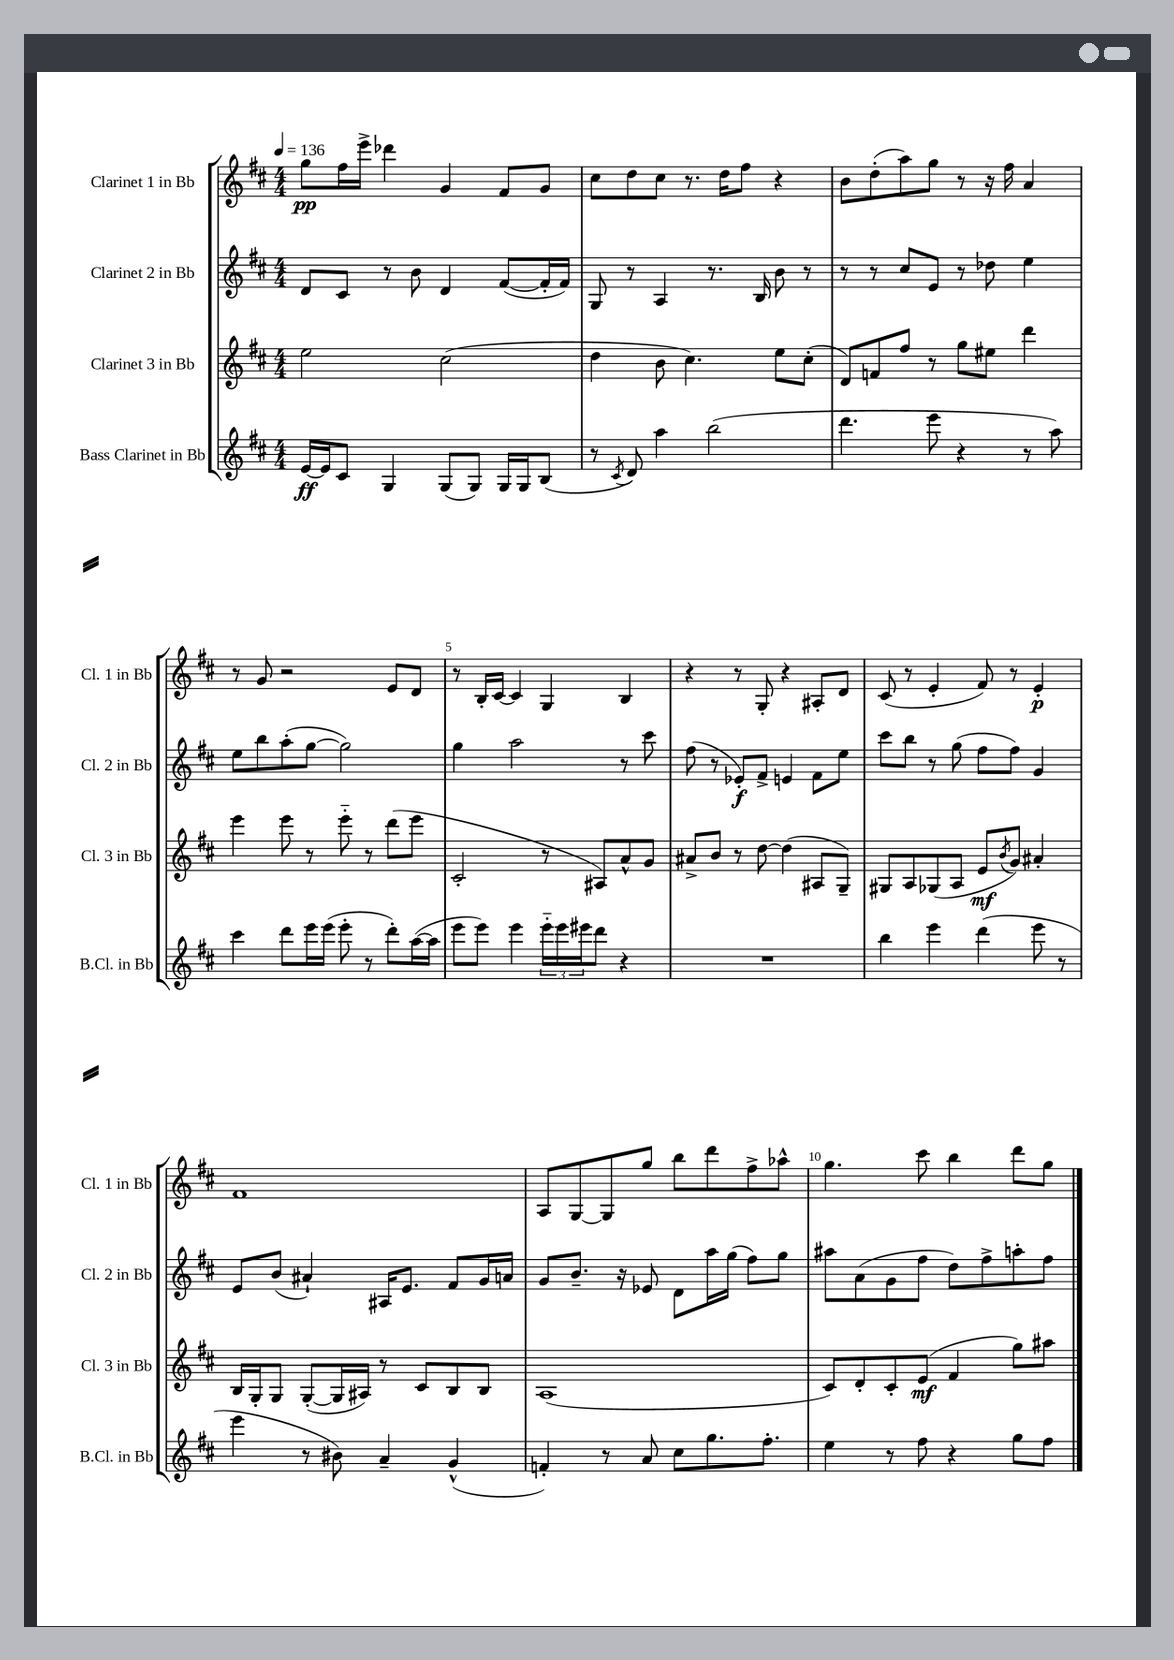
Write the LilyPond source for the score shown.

<<
\new StaffGroup <<
\new Staff = "s0" \with { instrumentName = "Clarinet 1 in Bb" shortInstrumentName = "Cl. 1 in Bb" } {
    \clef treble \key d \major \numericTimeSignature \time 4/4 \tempo 4 = 136
    g''8\pp fis''16 e'''16-> des'''4 g'4 fis'8 g'8 |
    cis''8 d''8 cis''8 r8. d''16 fis''8 r4 |
    b'8 d''8-.( a''8) g''8 r8 r16 fis''16 a'4 |
    r8 g'8 r2 e'8 d'8 |
    r8 b16-. cis'16~ cis'4 g4 b4 |
    r4 r8 g8-. r4 ais8-. d'8 |
    cis'8( r8 e'4-. fis'8) r8 e'4-.\p |
    fis'1 |
    a8 g8~ g8 g''8 b''8 d'''8 fis''8-> aes''8-^ |
    g''4. cis'''8 b''4 d'''8 g''8 \bar "|." |
}
\new Staff = "s1" \with { instrumentName = "Clarinet 2 in Bb" shortInstrumentName = "Cl. 2 in Bb" } {
    \clef treble \key d \major \numericTimeSignature \time 4/4
    d'8 cis'8 r8 b'8 d'4 fis'8~( fis'16-. fis'16) |
    g8 r8 a4 r8. b16 b'8 r8 |
    r8 r8 cis''8 e'8 r8 des''8 e''4 |
    e''8 b''8 a''8-.( g''8~ g''2) |
    g''4 a''2 r8 cis'''8 |
    fis''8( r8 ees'8-.\f) fis'8-> e'4 fis'8 e''8 |
    cis'''8 b''8 r8 g''8( fis''8 fis''8) g'4 |
    e'8 b'8( ais'4-!) ais16 e'8. fis'8 g'16 a'16 |
    g'8 b'8.-- r16 ees'8 d'8 a''16 g''16( fis''8) g''8 |
    ais''8 a'8( g'8 fis''8 d''8) fis''8-> a''8-. fis''8 \bar "|." |
}
\new Staff = "s2" \with { instrumentName = "Clarinet 3 in Bb" shortInstrumentName = "Cl. 3 in Bb" } {
    \clef treble \key d \major \numericTimeSignature \time 4/4
    e''2 cis''2( |
    d''4 b'8 cis''4.) e''8 cis''8-.( |
    d'8) f'8 fis''8 r8 g''8 eis''8 d'''4 |
    e'''4 e'''8 r8 e'''8-_ r8 d'''8( e'''8 |
    cis'2-. r8 ais8) a'8-^ g'8 |
    ais'8-> b'8 r8 d''8~ d''4( ais8 g8--) |
    gis8 a8 ges8( a8 e'8\mf \acciaccatura { b'8 } g'8) ais'4-. |
    b16 g16-. g8 g8~-.( g16 ais16) r8 cis'8 b8 b8 |
    a1( |
    cis'8) d'8-. cis'8-. e'8\mf( fis'4 g''8) ais''8 \bar "|." |
}
\new Staff = "s3" \with { instrumentName = "Bass Clarinet in Bb" shortInstrumentName = "B.Cl. in Bb" } {
    \clef treble \key d \major \numericTimeSignature \time 4/4
    e'16~\ff e'16 cis'8 g4 g8( g8) g16 g16 b8( |
    r8 \acciaccatura { cis'8 } d'8) a''4 b''2( |
    d'''4. e'''8 r4 r8 a''8) |
    cis'''4 d'''8 e'''16 e'''16( e'''8-. r8 d'''8-.) a''16~( a''16 |
    e'''8 e'''8) e'''4 \tuplet 3/2 { e'''16-_ e'''16 eis'''16 } d'''8 r4 |
    R1 |
    b''4 e'''4 d'''4( e'''8 r8 |
    e'''4 r8 bis'8) a'4-- g'4-^( |
    f'4-.) r8 a'8 cis''8 g''8. fis''8.-. |
    e''4 r8 fis''8 r4 g''8 fis''8 \bar "|." |
}
>>
>>
\layout { \context { \Score \override BarNumber.break-visibility = ##(#f #t #t) barNumberVisibility = #(every-nth-bar-number-visible 5) } }
